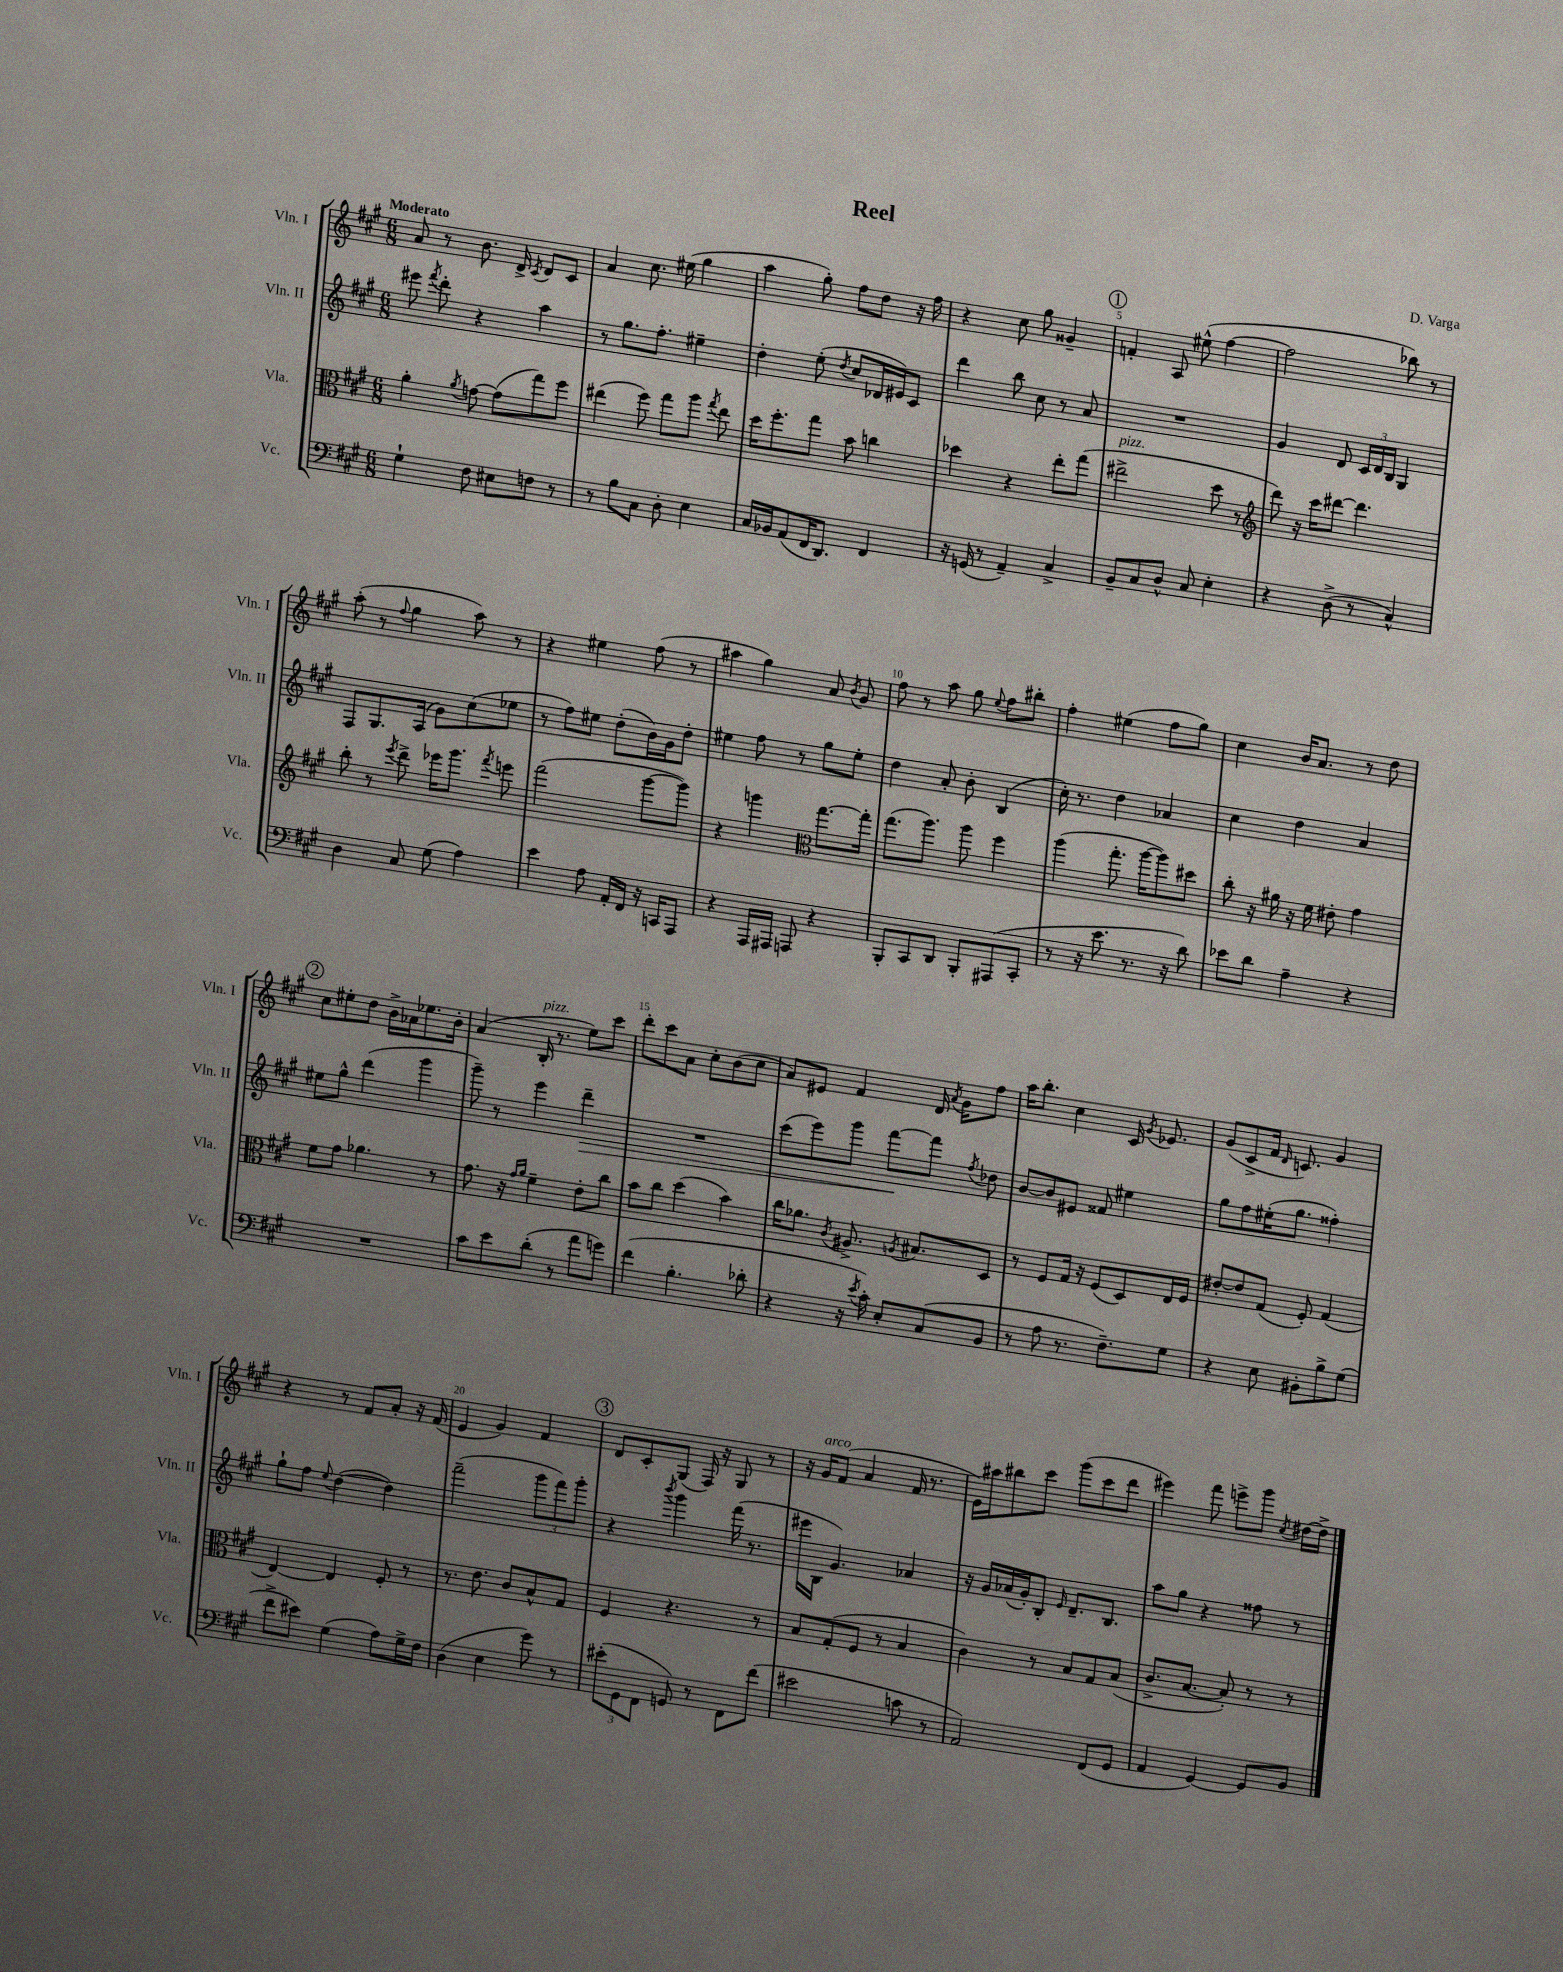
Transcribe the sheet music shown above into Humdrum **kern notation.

**kern	**kern	**kern	**dynam	**kern
*part4	*part3	*part2	*part2	*part1
*staff4	*staff3	*staff2	*staff2	*staff1
*I"Vc.	*I"Vla.	*I"Vln. II	*	*I"Vln. I
*I'Vc.	*I'Vla.	*I'Vln. II	*	*I'Vln. I
*clefF4	*clefC3	*clefG2	*	*clefG2
*k[f#c#g#]	*k[f#c#g#]	*k[f#c#g#]	*	*k[f#c#g#]
*M6/8	*M6/8	*M6/8	*	*M6/8
=1	=1	=1	=1	=1
!	!	!	!	!LO:TX:a:B:t=Moderato
4G#`\	4a'\	8eee#X\	.	8a/
.	.	8qfff#/	.	.
.	.	8ddd'\	.	8r
.	8qa/	.	.	.
8F#\	[8gn\	4r	.	8.b\
8E#X\L	(8g\L]	.	.	.
.	.	.	.	16d^/
.	.	.	.	8qc#/
8Fn\J	8gg#\)	4aa\	.	8d/L
8r	8ff#\J	.	.	8c#/J
=2	=2	=2	=2	=2
8r	(4ee#X\	8r	.	4a/
8B\L	.	8.gg#\L	.	.
8C#\J	8ff#\)	.	.	8.cc#\
.	.	8.ff#'\J	.	.
8D'\	8gg#\L	.	.	.
.	.	.	.	(16ee#X\
4E\	8aa\J	4ee#X~\	.	4gg#\
.	8qgg#/	.	.	.
.	8ee#\	.	.	.
=3	=3	=3	=3	=3
16C#/LL	16dd\KL	4dd'\	.	4aa\
16BB-X/J	8.ff#'\	.	.	.
(8AA/	.	.	.	.
16FF#/K	8gg#\J	(8ee'\	.	8gg#'\)
8.DD/J)	.	.	.	.
.	.	8qdd/	.	.
.	8b\	8cc#/L	.	8ff#\L
4FF#/	4ccn\	16d-X/L	.	8dd\J
.	.	16e#X/J)	.	.
.	.	8c#/J	.	16r
.	.	.	.	16ff#\
=4	=4	=4	=4	=4
16r	4dd-X\	4ddd\	.	4r
(16GGn/	.	.	.	.
8r	.	.	.	.
4AA~/)	4r	8bb\	.	8cc#\
.	.	8cc#\	.	8gg#\
4C#^/	8ee'\L	8r	.	4g##X~/
.	(8gg#\J	8a/	.	.
!!LO:REH:place=s1:t=1
=5	=5	=5	=5	=5
!	!LO:TX:a:i:t=pizz.	!	!	!
8BB~/L	2ee#X^\	2.r	.	4fn'/
8C#/	.	.	.	.
8D^^/J	.	.	.	8A/
8C#/	.	.	.	(8ee#X^^\
4E'\	8dd\	.	.	[4ff#\
.	8r	.	.	.
=6	=6	=6	=6	=6
*	*clefG2	*	*	*
4r	8ddd\)	4g#/	.	2ff#\]
.	16r	.	.	.
.	16ccc#\KL	.	.	.
(8D^\	[8ddd#X\J	8d/	.	.
8r	4.ddd#\]	24c#/LL	.	.
.	.	24d/	.	.
.	.	24B/JJ	.	.
4C#^^/)	.	4G#/	.	8bb-X\)
.	.	.	.	8r
!!LO:LB:g=z
=7	=7	=7	=7	=7
4D\	8bb'\	8F#/L	.	(8aa'\
.	8r	8.G#/	.	8r
.	8qeee/	.	.	8qqff#/
8C#/	8ddd^\	.	.	4gg#\
.	.	(16A/Jk	.	.
(8G#\	16eee-X\KL	8g#\L)	.	.
.	8.ggg#\J	.	.	.
4A\)	.	(8cc#\	.	8aa\)
.	8qfff#/	.	.	.
.	8eeen\	8ee-X\J	.	8r
=8	=8	=8	=8	=8
4e\	(2fff#\	8r	.	4r
.	.	8ff#\L)	.	.
8A\	.	8ee#X\J	.	4ee#X\
16AA'/LL	.	(8dd'\L	.	.
16FF#/JJ	.	.	.	.
16r	[8ggg#\L	16b\L)	.	(8ff#\
16CCn/KL	.	16g#\J	.	.
8AAA/J	8ggg#\J])	8dd'\J	.	8r
=9	=9	=9	=9	=9
4r	4r	4ee#X\	.	4aa#X\
16AAA/LL	4gggn\	8ff#\	.	4gg#\)
16AAA#X/JJ	.	.	.	.
8AAAn/	.	8r	.	.
*	*clefC3	*	*	*
4r	[8.gg#\L	8gg#\L	.	8a/
.	.	.	.	8qb/
.	.	8ee#'\J	.	8g#/
.	16gg#'\Jk]	.	.	.
=10	=10	=10	=10	=10
8BBB'/L	(8.gg#\L	4dd\	.	8ff#\
8CC#/	.	.	.	8r
.	8.aa\J)	.	.	.
8DD/J	.	8a'/	.	8aa\
8BBB'/L	8aa\	8b'\	.	8gg#\
.	.	.	.	8qqee/
(8AAA#X/	4ff#\	(4B/	.	8ff#\L
8CC#'/J	.	.	.	8bb#X'\J
=11	=11	=11	=11	=11
8r	(4aa\	16cc#'\)	.	4ff#'\
.	.	8.r	.	.
16r	.	.	.	.
8.e\	.	.	.	.
.	8.gg#'\	4dd\	.	(4ee#X\
8.r	.	.	.	.
.	[16aa\KL	.	.	.
.	8aa\])	4a-X/	.	8ff#\L
16r	.	.	.	.
8d\)	8dd#X\J	.	.	8gg#\J)
=12	=12	=12	=12	=12
8e-X\L	8cc#'\	4cc#\	.	4cc#\
8d\J	16r	.	.	.
.	16a#X\	.	.	.
4A~\	16r	4dd\	.	16b/KL
.	16f#\	.	.	8.a/J
.	8e#X'\	.	.	.
4r	4g#\	4a/	.	8r
.	.	.	.	8dd\
!!LO:LB:g=z
!!LO:REH:place=s1:t=2
=13	=13	=13	=13	=13
2.r	8f#\L	8ee#X\L	.	8cc#\L
.	8g#\J	8gg#^^\J	.	8ee#X'\
.	4.a-X\	(4ddd\	.	8dd\J
.	.	.	.	16b^\LL
.	.	.	.	16a-X\J
.	.	4ggg#\	.	8.ee-X\
.	8r	.	.	.
.	.	.	.	16b'\Jk
=14	=14	=14	=14	=14
8c#\L	8.g#\	8ggg#~\)	.	(4a/
8e\	.	8r	.	.
.	16r	.	.	.
.	16qqg#/LL	.	.	.
.	16qqa/JJ	.	.	.
!	!	!	!	!LO:TX:a:i:t=pizz.
(8d'\J	4f#~\	4eee\	.	16B'/
.	.	.	.	8.r
8r	.	.	.	.
!	!	!	!LO:HP:b	!
8a\L	8e'\L	4ddd~\	>	8ee\L)
8gn\J)	8cc#\J	.	.	8ccc#\J
=15	=15	=15	=15	=15
(4f#\	8b\L	2.r	.	8ddd'\L
.	8cc#\J	.	.	8ccc#\
4.B'\	(4dd\	.	.	8a\J
.	.	.	.	8cc#'\L
.	4b\)	.	.	(8b\
8d-X'\	.	.	.	8cc#\J
=16	=16	=16	=16	=16
4r	16cc#\KL	(8ccc#\L	.	8a/L)
.	8.a-X\J	.	.	.
.	.	8eee\)	.	8e#X/J
.	8qc#/	.	.	.
16r	8.A#X^/	8ggg#\J	.	4f#/
8qe/	.	.	.	.
16c#'\)	.	.	.	.
8E'/L	.	[8fff#\L	.	.
.	8qAn/	.	.	.
.	8.B#X/L	.	.	.
(8C#/	.	8fff#\J]	]	16d/
.	.	.	.	8qa/
.	.	.	.	16g#\KL
.	.	8qff#/	.	.
8BB/J	8D/J	8dd-X\	.	8ff#\J
=17	=17	=17	=17	=17
8r	8r	[8b/L	.	16aa\KL
.	.	.	.	8.bb'\J
8A\	8F#/L	8b/]	.	.
8.r	16G#/Jk	8e#X/J	.	4cc#\
.	16r	.	.	.
.	(8F#/L	8f##X/	.	.
8.F#~\L)	.	.	.	.
.	8D/)	4ee#X\	.	16c#/
.	.	.	.	8qg#/
.	.	.	.	8.e-X/
8G#\J	16E/L	.	.	.
.	16F#/JJ	.	.	.
=18	=18	=18	=18	=18
4r	[8e#X'/L	8gg#\L	.	(8g#/L
.	8e#/]	8ff#\	.	8c#^/
8E\	(8G#/J	(16ee#X'\K	.	16f#/Jk
.	.	.	.	16qqd/
.	.	8.gg#\J	.	8.cn/)
8BB#X'\L	8F#'/)	.	.	.
8B^\	(4G#/	4ff##X'\)	.	4g#/
(8G#\J	.	.	.	.
!!LO:LB:g=z
=19	=19	=19	=19	=19
8f#^\L	[4E/)	8gg#`\L	.	4r
8e#X\J)	.	8ff#\J	.	.
.	.	8qqee/	.	.
(4G#\	4E/]	([4dd\	.	8r
.	.	.	.	8f#/L
8A\L)	8F#'/	4dd\])	.	8a'/J
16G#^\L	8r	.	.	16r
16F#\JJ	.	.	.	(16f#/
=20	=20	=20	=20	=20
(4D\	8.r	(2fff#~\	.	4e/
.	8.e\	.	.	.
4E\	.	.	.	4g#/)
.	8c#/L	.	.	.
8g#\)	8B^^/	12ggg#\L	.	4f#/
.	.	12fff#\)	.	.
8r	8G#/J	.	.	.
.	.	12ggg#'\J	.	.
!!LO:REH:place=s1:t=3
=21	=21	=21	=21	=21
(12e#X'\L	4F#/	4r	.	8d/L
12GG#\	.	.	.	.
.	.	.	.	8c#'/
12FF#\J	.	.	.	.
.	.	8qbbb/	.	.
8GGn/)	4.r	4ggg#\	.	(8G#/J
8r	.	.	.	16F#/)
.	.	.	.	16r
8FF#\L	.	(16fff#\	.	8G#/
.	.	8.r	.	.
(8f#\J	8r	.	.	8r
=22	=22	=22	=22	=22
2e#X\	8B/L	16eee#X\LL	.	16r
!	!	!	!	!LO:TX:a:i:t=arco
.	.	16B\JJ	.	16g#/KL
.	(8G#'/	4.g#/)	.	(8f#/J
.	8F#/J	.	.	4a/
.	8r	.	.	.
8cn\	4B/	4a-X/	.	16f#/
.	.	.	.	8.r
8r	.	.	.	.
=23	=23	=23	=23	=23
2AA/)	4c#\)	16r	.	16e\LL)
.	.	16g#/LL	.	16aa#X\J
.	.	(16a-X/	.	8bb#X\
.	.	16g#'/J)	.	.
.	8r	8B'/J	.	8ccc#\J
.	.	16qqe/	.	.
.	8B/L	8.d~/L	.	(8ggg#\L
(8FF#/L	8G#/	.	.	8ccc#\
.	.	8.B/J	.	.
8GG#/J	(8B/J	.	.	8ddd\J
=24	=24	=24	=24	=24
4AA/	8.c#^/L	8aa\L	.	4eee#X\)
.	.	8gg#\J	.	.
.	[8.B/J	.	.	.
[4GG#/)	.	4r	.	8fff#\
.	8B'/])	.	.	8eeen^\L
8GG#/L]	8r	8ff##X\	.	8ggg#\J
.	.	.	.	8qcc#/
8BB/J	8r	8r	.	[16dd#X\LL
.	.	.	.	16dd#^\JJ]
==	==	==	==	==
*-	*-	*-	*-	*-
